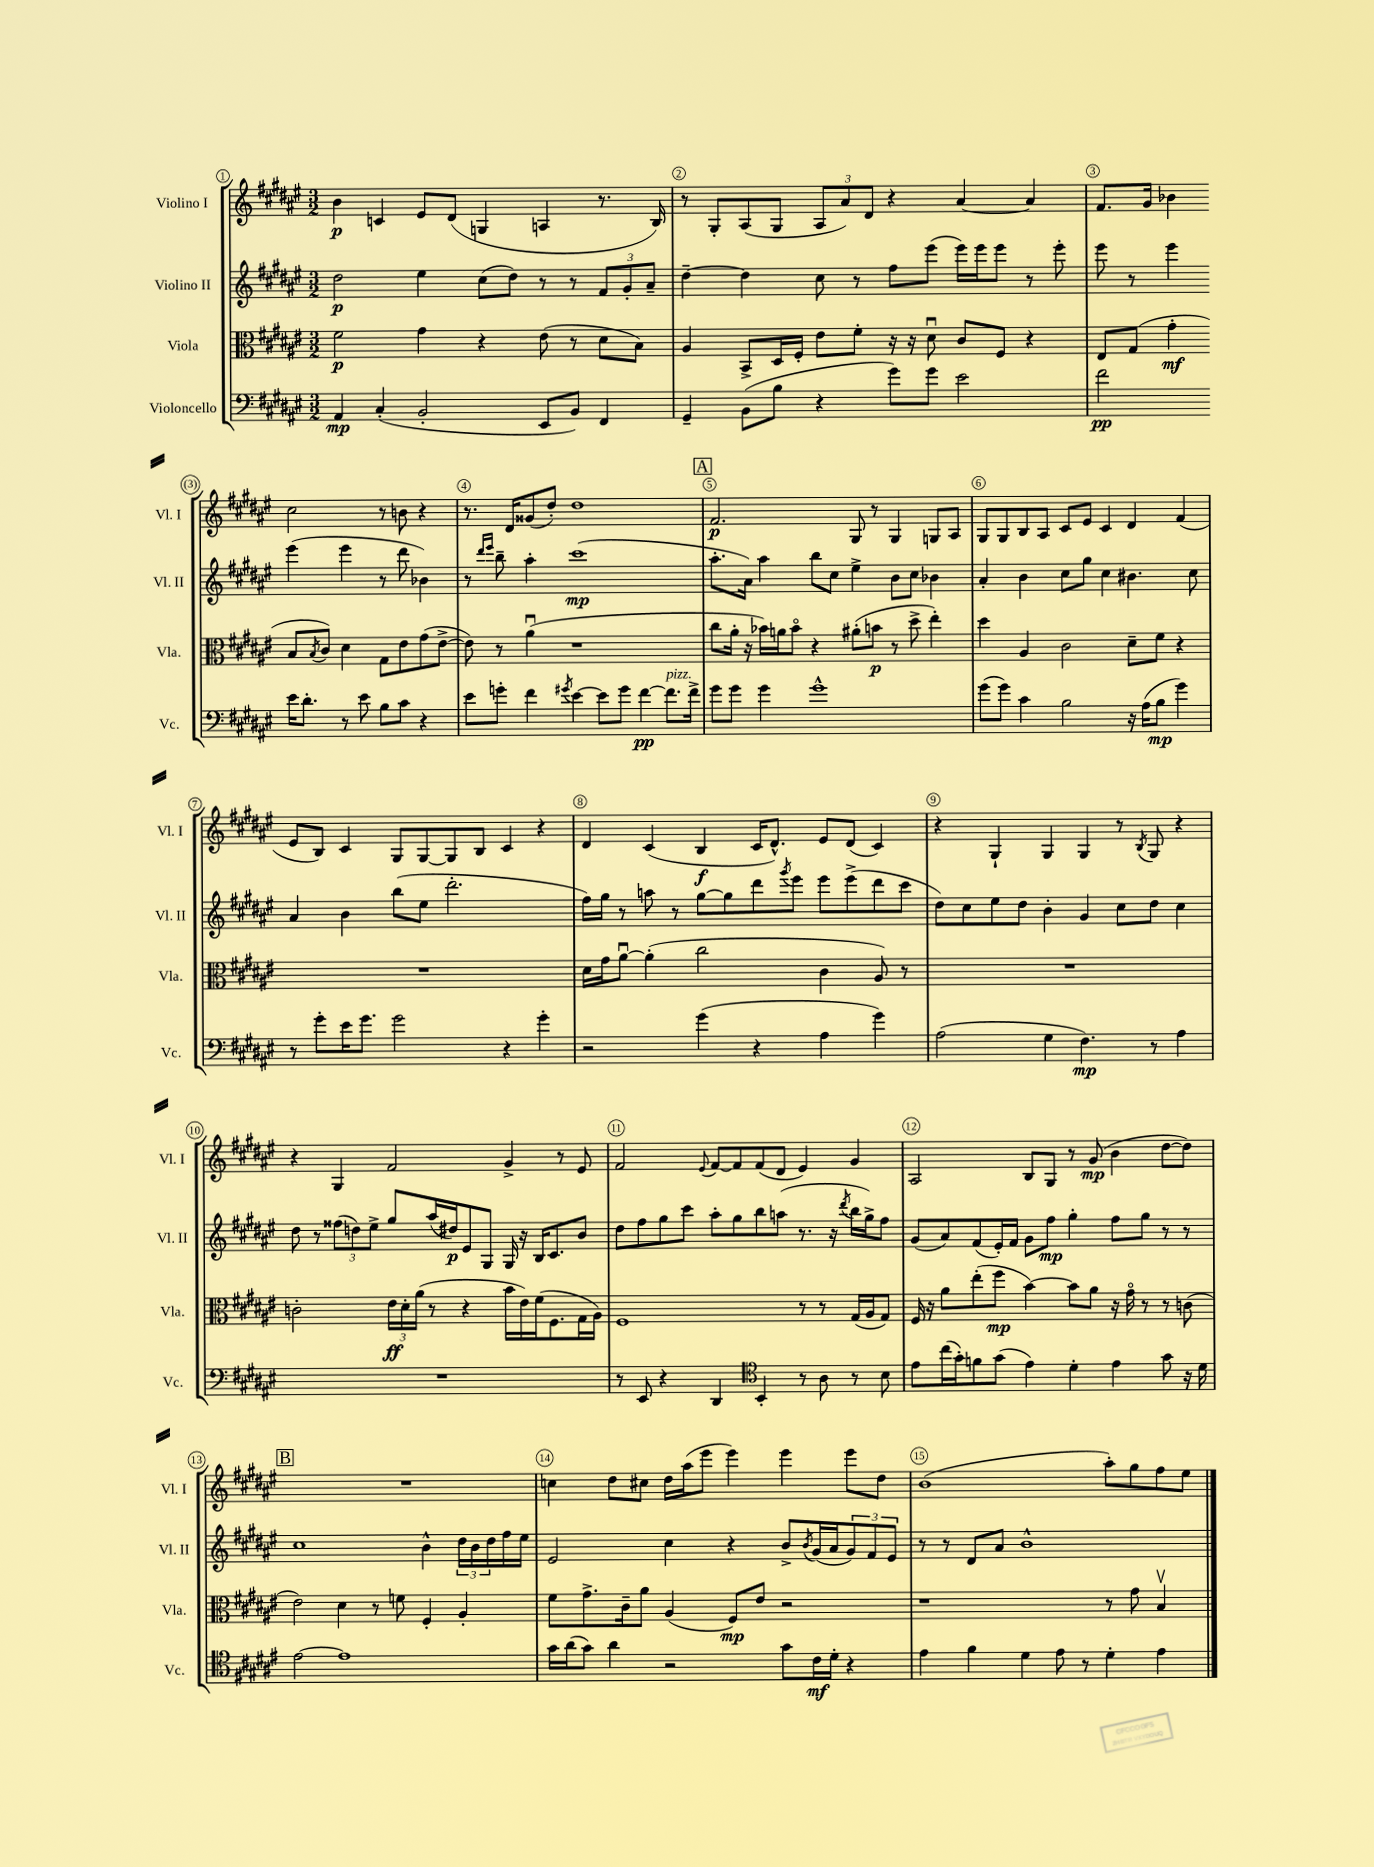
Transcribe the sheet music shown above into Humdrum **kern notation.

**kern	**kern	**kern	**kern
*staff4	*staff3	*staff2	*staff1
*clefF4	*clefC3	*clefG2	*clefG2
*k[f#c#g#d#a#e#]	*k[f#c#g#d#a#e#]	*k[f#c#g#d#a#e#]	*k[f#c#g#d#a#e#]
*M3/2	*M3/2	*M3/2	*M3/2
4AA#	2f#	2dd#	4b
(4C#'	.	.	4c
2BB'	4g#	4ee#	8e#
.	.	.	(8d#
.	4r	(8cc#	4G
.	.	8dd#)	.
8EE#	(8e#	8r	4A
8BB)	8r	8r	.
4FF#	8d#	12f#	8.r
.	.	12g#'	.
.	8B)	.	.
.	.	12a#~	.
.	.	.	16B)
=	=	=	=
4GG#~	4A#	[4dd#~	8r
.	.	.	8G#'
(8BB	8BB^	4dd#]	(8A#
8B	16D#	.	8G#
.	16F#'	.	.
4r	8e#	8cc#	12A#
.	.	.	12a#)
.	8f#'	8r	.
.	.	.	12d#
8g#)	16r	8ff#	4r
.	16r	.	.
8g#	8d#u	(8eee#	.
2e#	8c#	16eee#)	[4a#
.	.	16eee#	.
.	8F#	8eee#	.
.	4r	8r	4a#]
.	.	8eee#'	.
=	=	=	=
2f#	8E#	8eee#	8.f#
.	(8G#	8r	.
.	.	.	16g#
.	4g#'	4eee#	4b-
16e#	8B	(4eee#	2cc#
8.d#'	.	.	.
.	8qB	.	.
.	8c#)	.	.
8r	4d#	4eee#	.
8e#	.	.	.
8B	8G#	8r	8r
8c#	8e#	8ddd#	8b
4r	(8g#	4b-)	4r
.	[8e#^	.	.
=	=	=	=
8e#	8e#])	8r	8.r
.	.	16qqddd#	.
.	.	16qqeee#	.
8g'	8r	8bb~	.
.	.	.	16d#
4f#	(4a#u	4aa#'	(8g##
.	.	.	8dd#')
8qg#	.	.	.
[4e#	1r	(1ccc#	1dd#
8e#]	.	.	.
8g#	.	.	.
[4f#	.	.	.
8.f#]	.	.	.
16f#^	.	.	.
=	=	=	=
8g#	8cc#	8.aa#'	2.f#
8g#	16a#'	.	.
.	16r	16a#)	.
4g#	16b-)	4aa#	.
.	16a	.	.
.	8b-o	.	.
1g#^^	4r	8bb	.
.	.	8cc#	.
.	(8a#'	4ee#^	8G#
.	8b	.	8r
.	8r	8b	4G#
.	8dd#^	8cc#	.
.	4ee#')	4b-	8G
.	.	.	8A#
=	=	=	=
(8g#	4dd#	4a#'	8G#
8g#)	.	.	8G#
4c#	4A#	4b	8B
.	.	.	8A#
2B	2c#	8cc#	8c#
.	.	8gg#	8e#
.	.	4cc#	4c#
16r	8d#~	4.b#	4d#
(16A#	.	.	.
8B	8f#	.	.
4g#)	4r	.	(4f#
.	.	8cc#	.
=	=	=	=
8r	1.r	4a#	8e#
8g#'	.	.	8B)
16e#	.	4b	4c#
8.g#	.	.	.
2g#	.	(8bb	8G#
.	.	8ee#	[8G#
.	.	2.ddd#'	8G#]
.	.	.	8B
4r	.	.	4c#
4g#'	.	.	4r
=	=	=	=
2r	16d#	16ff#)	4d#
.	16g#	16gg#	.
.	[8a#u	8r	.
.	(4a#']	8aa	(4c#
.	.	8r	.
(4g#	2cc#	[8gg#	4B
.	.	8gg#]	.
4r	.	8ddd#	16c#
.	.	.	8.d#^^)
.	.	8qggg#	.
.	.	8eee#	.
4A#	4c#	8eee#	8e#
.	.	(8eee#^	(8d#
4g#)	8A#)	8ddd#	4c#)
.	8r	8ccc#	.
=	=	=	=
(2A#	1.r	8dd#)	4r
.	.	8cc#	.
.	.	8ee#	4G#`
.	.	8dd#	.
4G#	.	4b'	4G#
4.F#)	.	4g#	4G#
.	.	8cc#	8r
.	.	.	8qB
8r	.	8dd#	8G#
4A#	.	4cc#	4r
=	=	=	=
1.r	2c'	8dd#	4r
.	.	8r	.
.	.	(12ff##	4G#
.	.	12dd)	.
.	.	12ee#^	.
.	24e#	8gg#	2f#
.	24d#'	.	.
.	(24a#	.	.
.	8r	(16aa#	.
.	.	16dd#)	.
.	4r	8e#	.
.	.	8G#	.
.	16b	16G#	4g#^
.	16e#)	16r	.
.	(16f#	16B	.
.	8.F#	8.c#	.
.	.	.	8r
.	16G#	8b	8e#
.	16A#)	.	.
=	=	=	=
8r	1F#	8dd#	2f#
8EE#	.	8ff#	.
4r	.	8gg#	.
.	.	8ccc#	.
.	.	.	8qqe#
4DD#	.	8aa#'	[8f#
.	.	8gg#	8f#]
*clefC4	*	*	*
4BB'	.	8bb	(8f#
.	.	(8aa	8d#
8r	8r	8.r	4e#)
8A#	8r	.	.
.	.	16r	.
.	.	8qddd#	.
8r	(16G#	16bb	4g#
.	16A#	16gg#^)	.
8B	8G#)	8ff#	.
=	=	=	=
8e#	16F#	(8g#	2A#
.	16r	.	.
(16cc#	8a#	8a#)	.
16g#')	.	.	.
8f	(8ee#'	(8f#	.
(8g#	8ff#	16e#')	.
.	.	16f#	.
4e#)	[4b)	8g#	8B
.	.	8ff#	8G#
4d#'	8b]	4gg#'	8r
.	8a#	.	(8g#
4e#	16r	8ff#	4b
.	16g#o	.	.
.	8r	8gg#	.
8g#	8r	8r	[8dd#
16r	(8c	8r	8dd#])
16d#	.	.	.
=	=	=	=
[2e#	2e#)	1cc#	1.r
1e#]	4d#	.	.
.	8r	.	.
.	8f	.	.
.	4F#'	4b^^	.
.	4A#'	24dd#	.
.	.	24b	.
.	.	24dd#	.
.	.	16ff#	.
.	.	16ee#	.
=	=	=	=
16g#	8f#	2e#	4cc
(16a#	.	.	.
8g#)	8.g#^	.	.
4a#	.	.	8dd#
.	16c#~	.	.
.	8a#	.	8cc#
2r	(4A#	4cc#	16dd#
.	.	.	(16aa#
.	.	.	8eee#
.	8F#)	4r	4eee#)
.	8e#	.	.
8g#	2r	8b^	4eee#
.	.	8qb	.
16c#	.	(16g#	.
16d#'	.	16a#	.
4r	.	12g#)	8eee#
.	.	12f#	.
.	.	.	8dd#
.	.	12e#	.
=	=	=	=
4e#	1r	8r	(1b
.	.	8r	.
4f#	.	8d#	.
.	.	8a#	.
4d#	.	1b^^	.
8e#	.	.	.
8r	.	.	.
4d#'	8r	.	8aa#')
.	8g#	.	8gg#
4e#	4Bv	.	8ff#
.	.	.	8ee#
==	==	==	==
*-	*-	*-	*-
